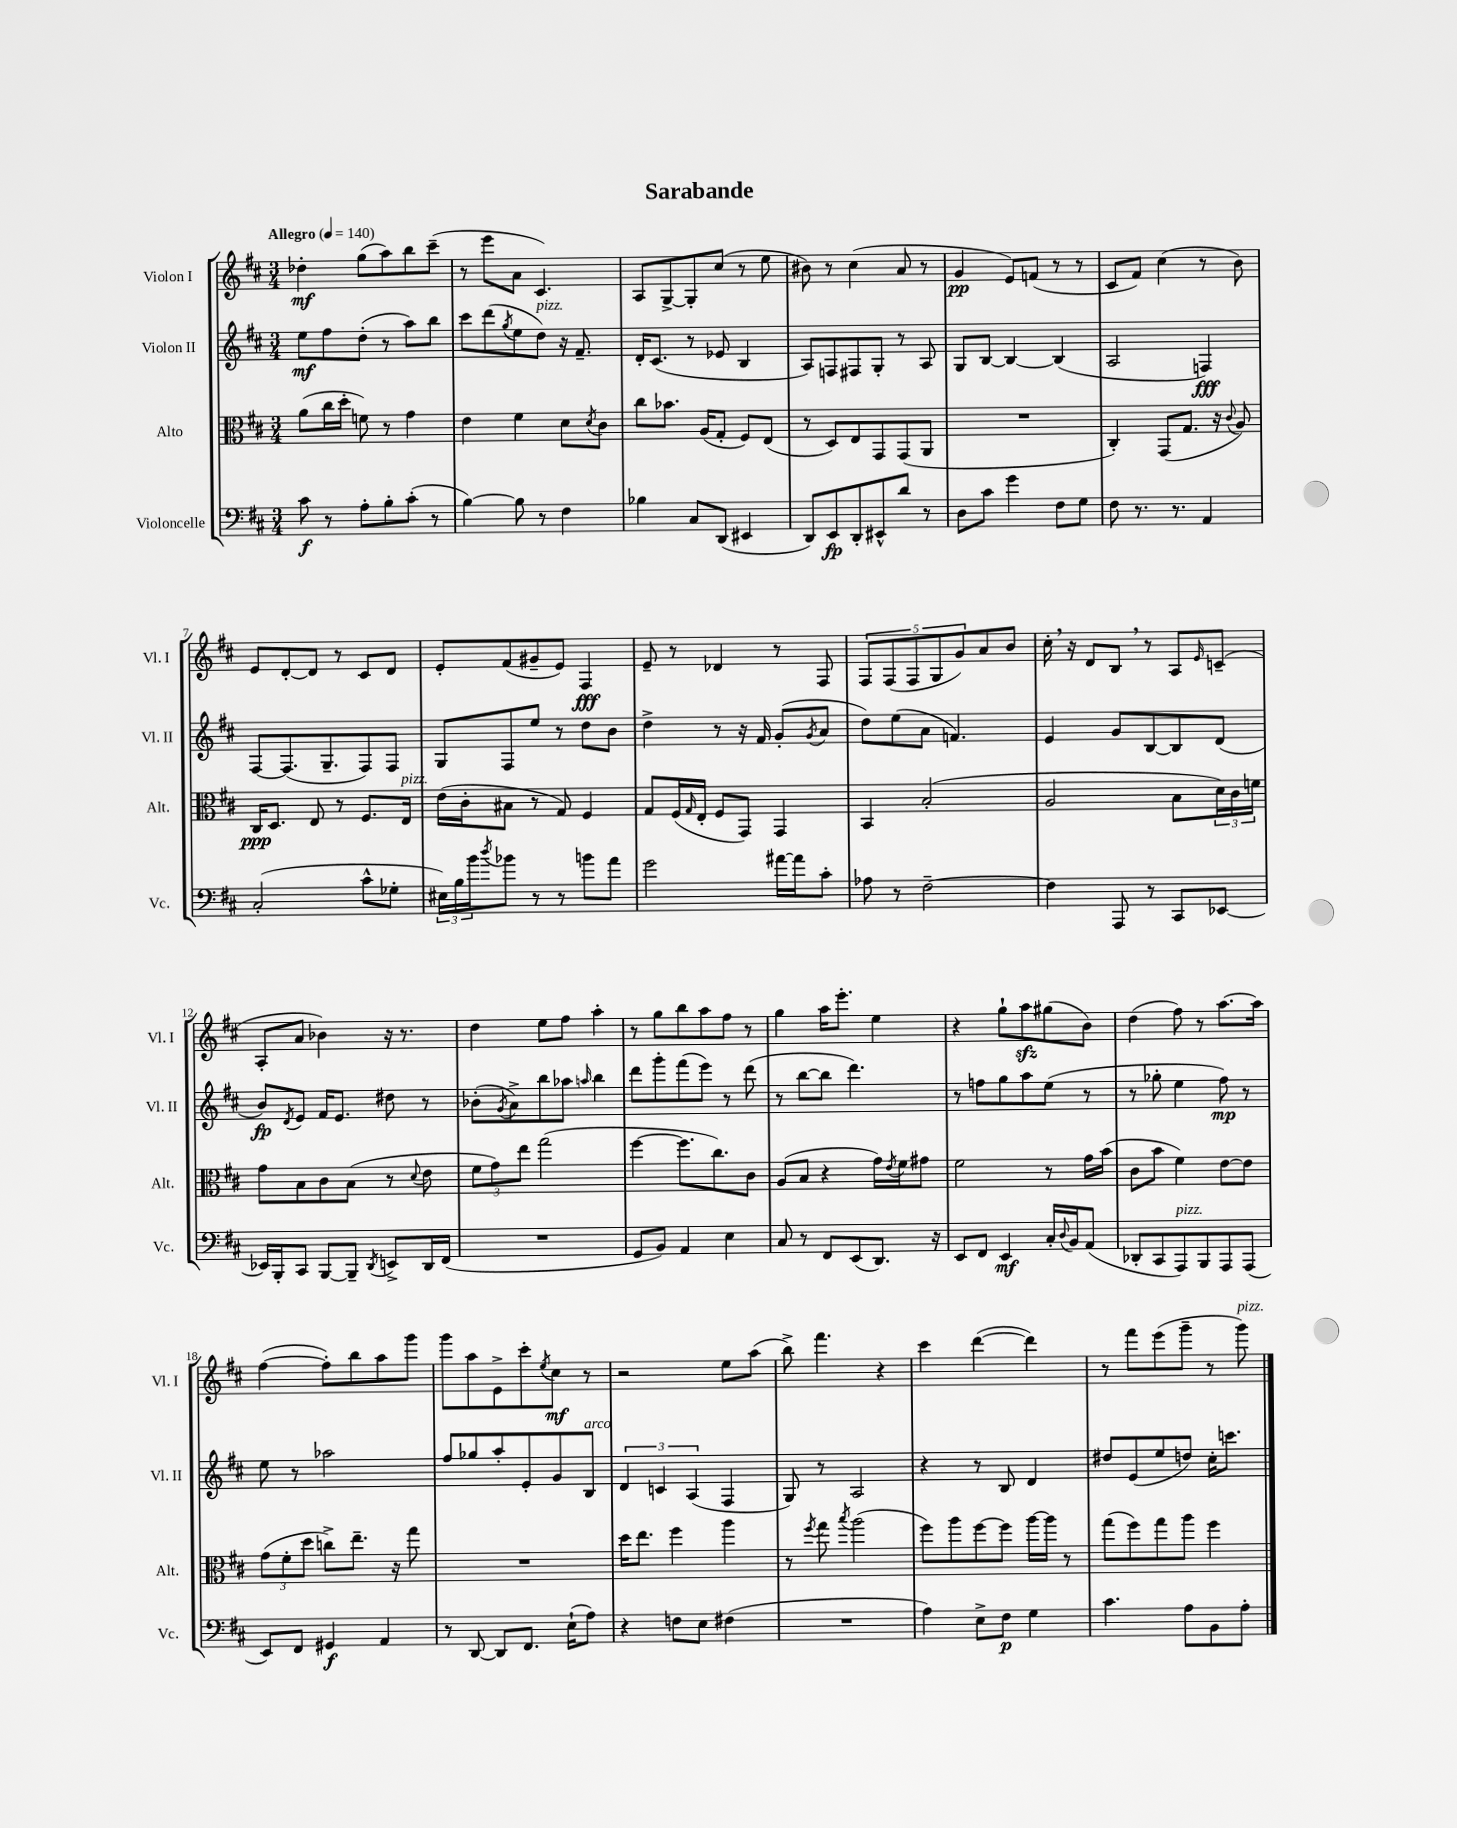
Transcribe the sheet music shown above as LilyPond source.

\header { title = "Sarabande" }
<<
\new StaffGroup <<
\new Staff = "s0" \with { instrumentName = "Violon I" shortInstrumentName = "Vl. I" } {
    \clef treble \key d \major \numericTimeSignature \time 3/4 \tempo "Allegro" 4 = 140
    des''4-.\mf g''8( a''8) b''8 cis'''8--( |
    r8 e'''8 a'8 cis'4.) |
    a8 g8~-> g8-. cis''8( r8 e''8 |
    bis'8) r8 cis''4( a'8 r8 |
    g'4\pp e'8) f'8( r8 r8 |
    cis'8 fis'8) cis''4( r8 b'8) |
    e'8 d'8~-. d'8 r8 cis'8 d'8 |
    e'8-. fis'8( gis'8-- e'8) fis4\fff |
    e'8-- r8 des'4 r8 fis8 |
    \tuplet 5/4 { fis8 fis8( fis8 g8 g'8) } a'8 b'8 |
    cis''16-. \breathe r16 d'8 b8 \breathe r8 a8 \grace { e'16 } c'8--( |
    a8-. a'8 bes'4) r16 r8. |
    d''4 e''8 fis''8 a''4-. |
    r8 g''8 b''8 a''8 fis''8 r8 |
    g''4 a''16 e'''8.-. e''4 |
    r4 g''8-! a''8\sfz gis''8( b'8) |
    d''4( fis''8) r8 a''8.~ a''16 |
    fis''4~( fis''8-.) b''8 a''8 g'''8 |
    g'''8 a''8 e'8-> cis'''8-. \acciaccatura { e''8 } cis''8\mf r8 |
    r2 e''8 a''8( |
    b''8->) fis'''4. r4 |
    cis'''4 d'''4~( d'''4) |
    r8 fis'''8 e'''8( g'''8-- r8 g'''8^\markup { \italic "pizz." }) \bar "|." |
}
\new Staff = "s1" \with { instrumentName = "Violon II" shortInstrumentName = "Vl. II" } {
    \clef treble \key d \major \numericTimeSignature \time 3/4
    e''8\mf fis''8 d''8-.( r8 a''8) b''8 |
    cis'''8 d'''8( \acciaccatura { g''8 } e''8 d''8^\markup { \italic "pizz." }) r16 fis'8.-- |
    d'16-. cis'8.( r8 ees'8 b4 |
    a8) f8 fis8 g8-. r8 a8 |
    g8 b8~ b4~ b4( |
    a2 f4\fff) |
    fis8~ fis8.( g8.-- fis8) fis8 |
    g8 fis8 e''8 r8 d''8 b'8 |
    d''4-> r8 r16 fis'16 g'8-.( \acciaccatura { g'8 } a'8 |
    d''8) e''8( a'8 f'4.) |
    e'4 g'8 b8~ b8 d'8( |
    b'8\fp) \acciaccatura { d'8 } e'8 fis'16 e'8. dis''8 r8 |
    bes'8-.( \acciaccatura { g'8 } a'8->) b''8 aes''8 \grace { a''16 } b''4 |
    d'''8 g'''8-. fis'''8( e'''8) r8 d'''8( |
    r8 b''8~ b''8 d'''4.) |
    r8 f''8 g''8 a''8 e''8( r8 |
    r8 ges''8-. e''4 fis''8\mp) r8 |
    e''8 r8 aes''2 |
    fis''8 ges''8 a''8-. e'8-. g'8 b8^\markup { \italic "arco" } |
    \tuplet 3/2 { d'4 c'4 a4( } fis4 |
    g8) r8 a2 |
    r4 r8 b8 d'4 |
    dis''8 e'8( e''8 d''8) cis''16-. c'''8. \bar "|." |
}
\new Staff = "s2" \with { instrumentName = "Alto" shortInstrumentName = "Alt." } {
    \clef alto \key d \major \numericTimeSignature \time 3/4
    a'8( cis''16 d''16-. f'8) r8 g'4 |
    e'4 fis'4 d'8 \acciaccatura { d'8 } cis'8 |
    cis''8 bes'8. a16( g8-. fis8) e8( |
    r8 d8) e8 g,8 g,8( a,8 |
    R2. |
    cis4-.) g,8( g8. r16 \appoggiatura { cis'8 } a8) |
    cis16\ppp d8. e8 r8 fis8. e16^\markup { \italic "pizz." } |
    e'16( cis'16-. bis8 r8 g8) fis4 |
    g8 fis16( \grace { g16 } e16-. fis8 g,8) g,4 |
    b,4 b2-.( |
    a2 b8 \tuplet 3/2 { d'16) cis'16 f'16 } |
    g'8 b8 cis'8 b8( r8 \appoggiatura { d'8 } e'8 |
    \tuplet 3/2 { fis'8 g'8) e''8 } g''2( |
    fis''4~ fis''8. cis''8.) cis'8 |
    a8( b8 r4 g'16) \acciaccatura { e'8 } fis'16 gis'8 |
    fis'2 r8 g'16 b'16( |
    cis'8 b'8 fis'4) e'8~ e'8 |
    \tuplet 3/2 { g'8( fis'8-. d''8 } c''8->) e''8.-- r16 g''8 |
    R2. |
    d''16 e''8. fis''4 a''4 |
    r8 \acciaccatura { fis''8 } g''8 \acciaccatura { b''8 } a''2( |
    fis''8) a''8 fis''8~ fis''8 a''16~ a''16 r8 |
    g''8( fis''8) g''8 a''8 fis''4 \bar "|." |
}
\new Staff = "s3" \with { instrumentName = "Violoncelle" shortInstrumentName = "Vc." } {
    \clef bass \key d \major \numericTimeSignature \time 3/4
    cis'8\f r8 a8-. b8-. cis'8-.( r8 |
    b4~) b8 r8 fis4 |
    bes4 cis8 d,8( eis,4 |
    d,8) e,8\fp d,8-. eis,8-^ d'8 r8 |
    d8 cis'8 g'4 fis8 g8 |
    fis8 r8. r8. a,4 |
    cis2-.( cis'8-^ ges8-. |
    \tuplet 3/2 { eis16) b16 b'16 } \acciaccatura { d''8 } bes'8 r8 r8 b'8 a'8 |
    g'2 ais'16~ ais'16 cis'8-. |
    aes8 r8 fis2~-- |
    fis4 a,,8 r8 cis,8 ees,8~ |
    ees,16 b,,16-. cis,8 b,,8~ b,,8-- \acciaccatura { d,8 } e,8-> d,16 fis,16( |
    R2. |
    g,8 b,8) a,4 e4 |
    cis8 r8 fis,8 e,8( d,8.) r16 |
    e,8 fis,8 e,4\mf cis16-. \appoggiatura { d8 } b,16 a,8( |
    des,8-. cis,8 a,,8^\markup { \italic "pizz." }) b,,8 a,,8 a,,8( |
    e,8) fis,8 gis,4\f a,4 |
    r8 d,8~ d,8 fis,8. e16-!( a8) |
    r4 f8 e8 fis4( |
    R2. |
    a4) e8-> fis8\p g4 |
    cis'4. a8 b,8 a8-. \bar "|." |
}
>>
>>
